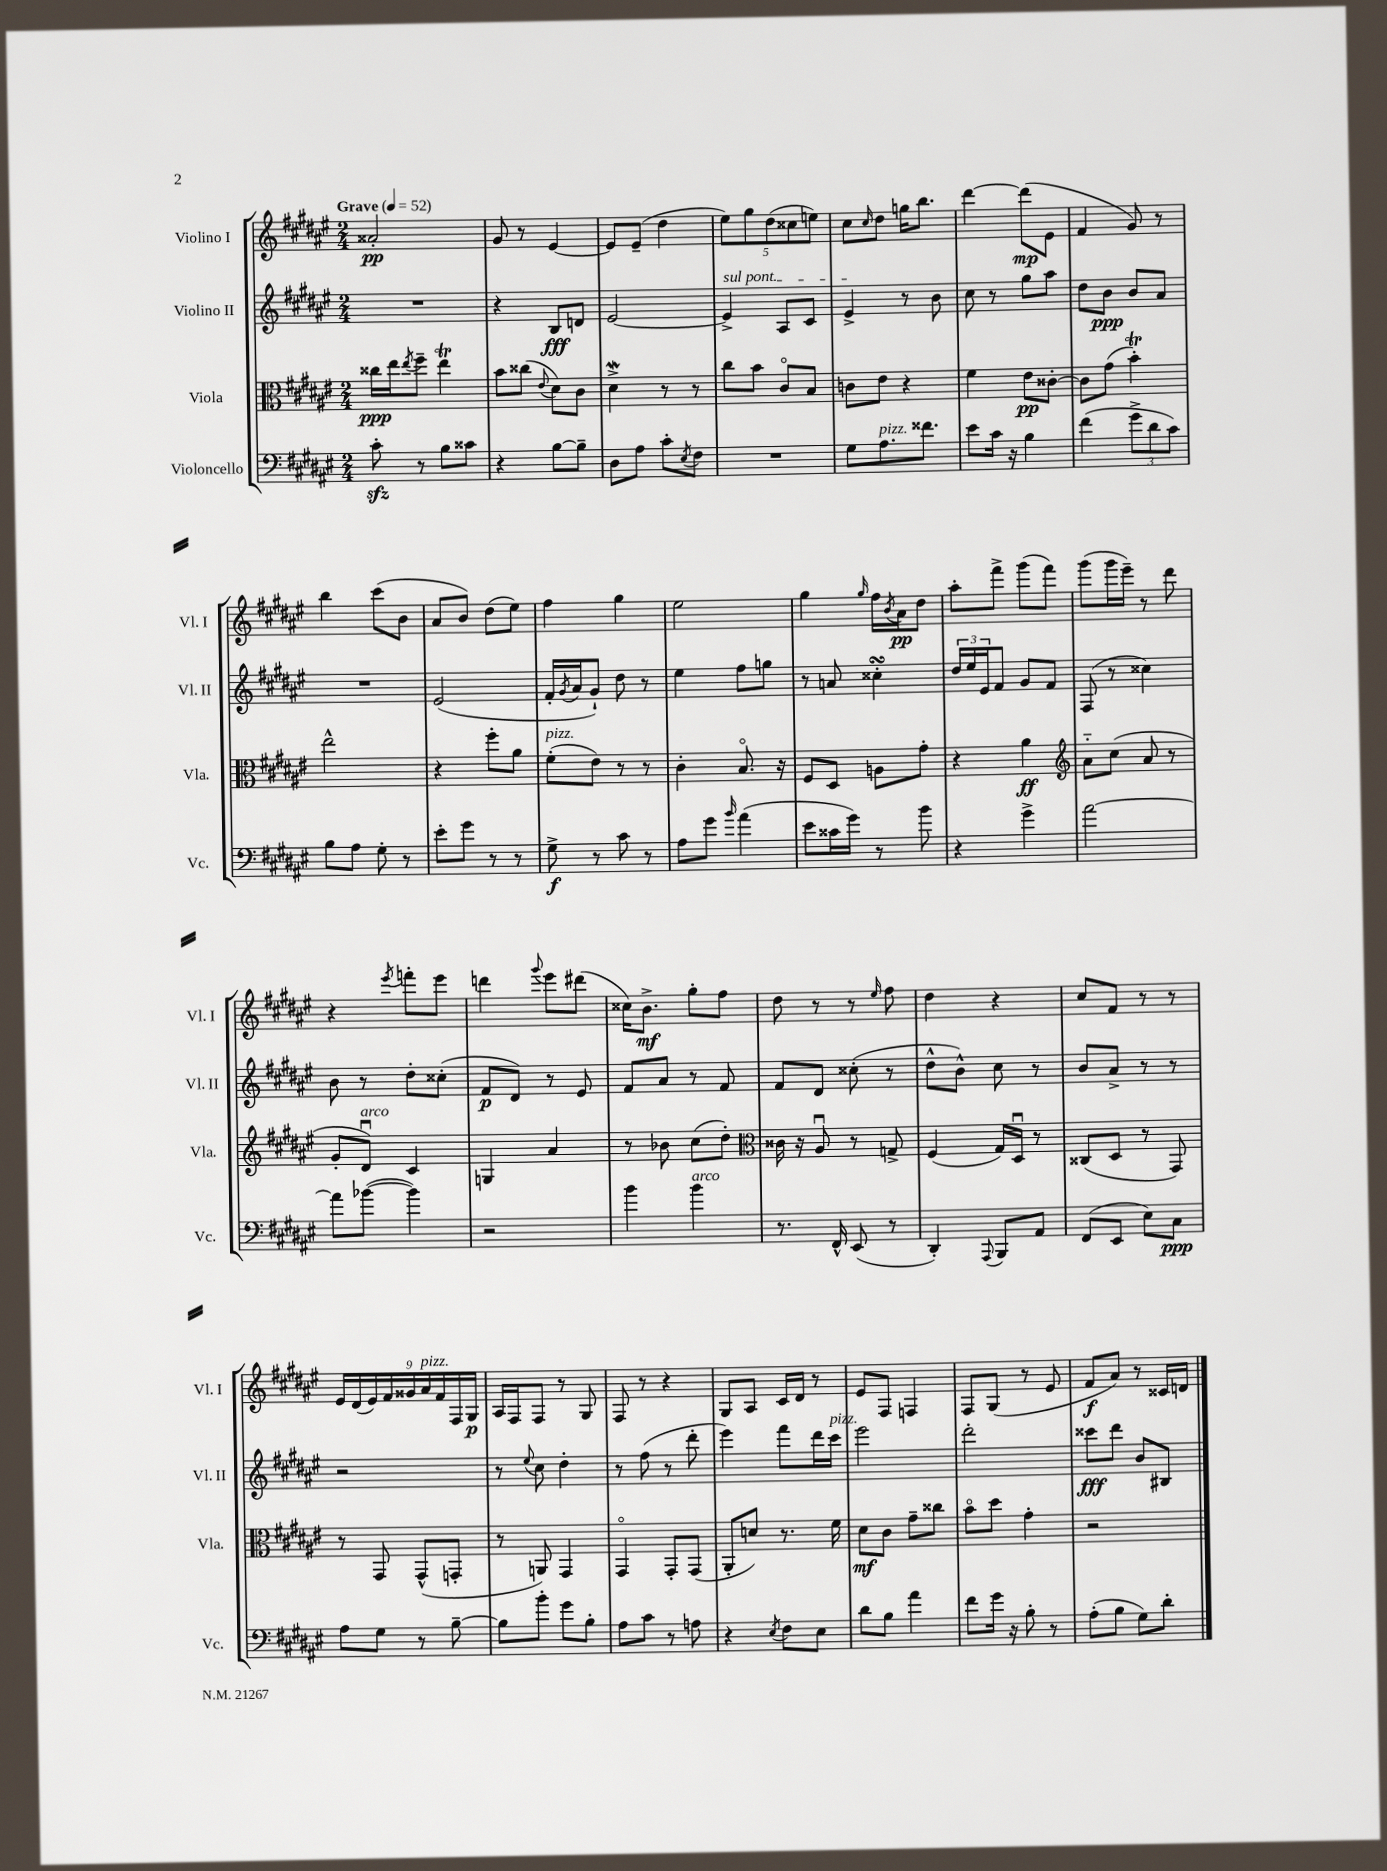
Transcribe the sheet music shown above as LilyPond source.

<<
\new StaffGroup <<
\new Staff = "s0" \with { instrumentName = "Violino I" shortInstrumentName = "Vl. I" } {
    \clef treble \key fis \major \numericTimeSignature \time 2/4 \tempo "Grave" 4 = 52
    aisis'2-.\pp |
    gis'8 r8 eis'4~ |
    eis'8 eis'8--( dis''4 |
    \tuplet 5/4 { eis''8) gis''8 dis''8( cisis''8 e''8) } |
    cis''8 \grace { cis''16 } dis''8 g''16 b''8. |
    dis'''4~ dis'''8\mp( eis'8 |
    fis'4 gis'8) r8 |
    b''4 cis'''8( b'8 |
    ais'8 b'8) dis''8( eis''8) |
    fis''4 gis''4 |
    eis''2 |
    gis''4 \grace { gis''16 } fis''16 \acciaccatura { b'8 } ais'16\pp dis''8 |
    ais''8-. fis'''8-> gis'''8( fis'''8) |
    gis'''8( gis'''16 eis'''16--) r8 dis'''8 |
    r4 \acciaccatura { eis'''8 } f'''8-. eis'''8 |
    d'''4 \appoggiatura { gis'''8 } eis'''8 dis'''8( |
    cisis''16) b'8.->\mf gis''8-. fis''8 |
    dis''8 r8 r8 \grace { eis''16 } fis''8 |
    dis''4 r4 |
    cis''8 fis'8 r8 r8 |
    \tuplet 9/8 { eis'16 dis'16( eis'16) fis'16 gisis'16 ais'16^\markup { \italic "pizz." } fis'16 fis16 gis16\p } |
    ais16 fis16 fis8 r8 gis8 |
    fis8 r8 r4 |
    gis8 ais8 cis'16 dis'16 r8 |
    eis'8 fis8 f4 |
    fis8 gis8( r8 eis'8 |
    fis'8\f ais'8) r8 cisis'16 d'16 \bar "|." |
}
\new Staff = "s1" \with { instrumentName = "Violino II" shortInstrumentName = "Vl. II" } {
    \clef treble \key fis \major \numericTimeSignature \time 2/4
    R2 |
    r4 b8\fff d'8 |
    eis'2~ |
    \once \override TextSpanner.bound-details.left.text = \markup { \italic "sul pont." } eis'4->\startTextSpan ais8 cis'8 |
    eis'4->\stopTextSpan r8 b'8 |
    cis''8 r8 gis''8 ais''8 |
    dis''8 b'8\ppp b'8 ais'8 |
    R2 |
    eis'2( |
    fis'16-. \acciaccatura { gis'8 } ais'16 gis'8-!) dis''8 r8 |
    eis''4 fis''8 g''8 |
    r8 a'8 cisis''4-.\turn |
    \tuplet 3/2 { dis''16 eis''16 eis'16 } fis'8 gis'8 fis'8 |
    fis8( r8 cisis''4) |
    b'8 r8 dis''8-. cisis''8-.( |
    fis'8\p dis'8) r8 eis'8 |
    fis'8 ais'8 r8 fis'8 |
    fis'8 dis'8 cisis''8-.( r8 |
    dis''8-^ b'8-^) cis''8 r8 |
    b'8 ais'8-> r8 r8 |
    r2 |
    r8 \appoggiatura { eis''8 } cis''8 dis''4-. |
    r8 fis''8( r8 dis'''8-. |
    eis'''4) fis'''8 dis'''16 cis'''16^\markup { \italic "pizz." } |
    eis'''2 |
    dis'''2-. |
    cisis'''8\fff dis'''8 b'8 bis8 \bar "|." |
}
\new Staff = "s2" \with { instrumentName = "Viola" shortInstrumentName = "Vla." } {
    \clef alto \key fis \major \numericTimeSignature \time 2/4
    cisis''16\ppp eis''16 \acciaccatura { eis''8 } fis''8-- eis''4\trill |
    b'8 cisis''8( \appoggiatura { eis'8 } dis'8) cis'8 |
    dis'4->\mordent r8 r8 |
    cis''8 b'8 cis'8\flageolet b8 |
    c'8 eis'8 r4 |
    fis'4 eis'8\pp cisis'8~-. |
    cisis'8 gis'8( b'4-.\trill) |
    eis''2-^ |
    r4 fis''8-. ais'8 |
    fis'8-.^\markup { \italic "pizz." }( eis'8) r8 r8 |
    cis'4-. b8.\flageolet r16 |
    fis8 dis8 a8 gis'8-. |
    r4 ais'4\ff |
    \clef treble ais'8-_ cis''8( ais'8 r8 |
    gis'8-. dis'8\downbow^\markup { \italic "arco" }) cis'4 |
    g4 ais'4 |
    r8 bes'8 cis''8( dis''8-.) |
    \clef alto cisis'16 r16 ais8\downbow r8 g8-> |
    fis4( gis16) dis16\downbow r8 |
    cisis8( dis8 r8 gis,8) |
    r8 gis,8 gis,8-^( g,8-. |
    r8 a,8) gis,4 |
    gis,4\flageolet gis,8-. gis,8( |
    ais,8-. d'8) r8. fis'16 |
    dis'8\mf cis'8 gis'8-- cisis''8 |
    b'8\flageolet dis''8 gis'4-. |
    r2 \bar "|." |
}
\new Staff = "s3" \with { instrumentName = "Violoncello" shortInstrumentName = "Vc." } {
    \clef bass \key fis \major \numericTimeSignature \time 2/4
    cis'8-.\sfz r8 b8 cisis'8 |
    r4 b8~ b8-- |
    dis8 ais8 cis'8-. \acciaccatura { eis8 } fis8 |
    R2 |
    gis8 ais8.^\markup { \italic "pizz." } fisis'8. |
    eis'8 cis'16 r16 b4 |
    fis'4( \tuplet 3/2 { gis'8-> dis'8 cis'8) } |
    b8 ais8 gis8-. r8 |
    eis'8-. gis'8 r8 r8 |
    gis8->\f r8 cis'8 r8 |
    ais8 gis'8 \grace { b'16 } ais'4( |
    eis'8 cisis'16 gis'16) r8 b'8 |
    r4 gis'4-> |
    ais'2~ |
    ais'8 bes'8~( bes'4) |
    r2 |
    b'4 b'4^\markup { \italic "arco" } |
    r8. fis,16-^ eis,8( r8 |
    dis,4-.) \appoggiatura { ais,,8 } b,,8 ais,8 |
    fis,8( eis,8 eis8) cis8\ppp |
    ais8 gis8 r8 b8~-- |
    b8 b'8-. gis'8 b8-. |
    ais8 cis'8 r8 a8 |
    r4 \acciaccatura { eis8 } fis8 eis8 |
    dis'8 b8 ais'4 |
    fis'8 gis'16 r16 b8-. r8 |
    ais8-.( b8 gis8) dis'8-. \bar "|." |
}
>>
>>
\layout { \context { \Score \remove "Bar_number_engraver" } }
